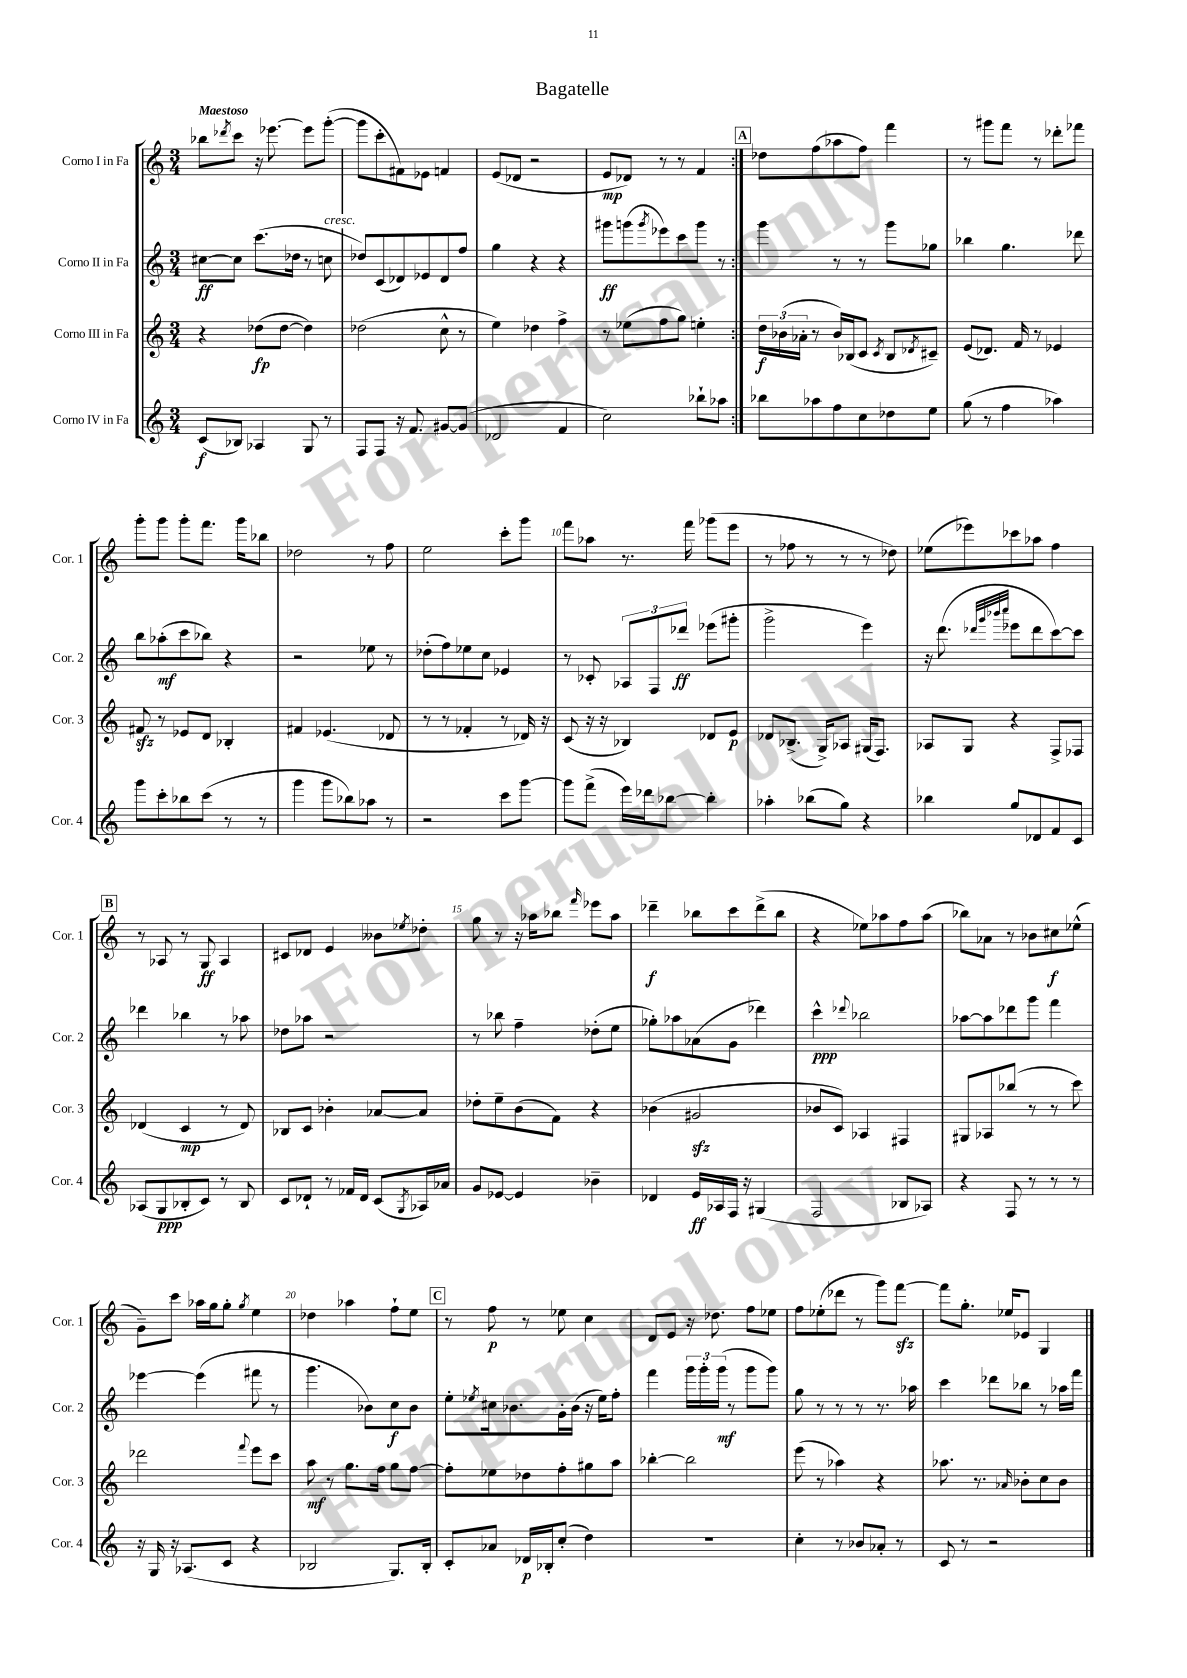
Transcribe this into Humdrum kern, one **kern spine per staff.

**kern	**dynam	**kern	**dynam	**kern	**dynam	**kern	**dynam
*part4	*part4	*part3	*part3	*part2	*part2	*part1	*part1
*staff4	*staff4	*staff3	*staff3	*staff2	*staff2	*staff1	*staff1
*I"Corno IV in Fa	*	*I"Corno III in Fa	*	*I"Corno II in Fa	*	*I"Corno I in Fa	*
*I'Cor. 4	*	*I'Cor. 3	*	*I'Cor. 2	*	*I'Cor. 1	*
*clefG2	*	*clefG2	*	*clefG2	*	*clefG2	*
*k[]	*	*k[]	*	*k[]	*	*k[]	*
*M3/4	*	*M3/4	*	*M3/4	*	*M3/4	*
=1	=1	=1	=1	=1	=1	=1	=1
!	!	!	!	!	!	!LO:TX:a:B:t=Maestoso	!
(8c/L	f	4r	.	[8cc#X\L	ff	8bb-X\L	.
.	.	.	.	.	.	8qddd-X/	.
8B-X/J)	.	.	.	8cc#\J]	.	8ccc\J	.
4A-X/	.	(8dd-X\L	fp	(8.ccc\L	.	16r	.
.	.	.	.	.	.	[8.eee-X\	.
.	.	[8dd-\J	.	.	.	.	.
.	.	.	.	16dd-X\Jk	.	.	.
8G/	.	4dd-\])	.	8r	.	8eee-\L]	.
!	!	!	!	!LO:TX:a:i:t=cresc.	!	!	!
8r	.	.	.	8ccn\	.	([8ggg'\J	.
=2	=2	=2	=2	=2	=2	=2	=2
8F/L	.	(2dd-X\	.	8dd-X/L)	.	8ggg\L]	.
8F/J	.	.	.	(8c/	.	8ccc'\	.
16r	.	.	.	8d-X/)	.	8f#X\)	.
8.f/	.	.	.	.	.	.	.
.	.	.	.	8e-X/	.	8e-X\J	.
[8g#X/L	.	8cc^^\	.	8d-/	.	4fn/	.
(8g#/J]	.	8r	.	8ff/J	.	.	.
=3	=3	=3	=3	=3	=3	=3	=3
2d-X/	.	4ee\)	.	4gg\	.	(8e/L	.
.	.	.	.	.	.	8d-X/J	.
.	.	4dd-X\	.	4r	.	2r	.
4f/	.	4ff^\	.	4r	.	.	.
=4	=4	=4	=4	=4	=4	=4	=4
2cc\)	.	8r	.	8ggg#X\L	ff	8e/L	mp
.	.	(8ee-X\L	.	(8gggn\	.	8d-X/J)	.
.	.	.	.	8qggg/	.	.	.
.	.	8ff\	.	8eee-X\)	.	8r	.
.	.	8gg\J)	.	8ccc\	.	8r	.
8bb-X`\L	.	4een'\	.	8ggg\J	.	4f/	.
8aa-X\J	.	.	.	8r	.	.	.
!!LO:REH:place=s1:t=A
=5:|!	=5:|!	=5:|!	=5:|!	=5:|!	=5:|!	=5:|!	=5:|!
8bb-X\L	.	24dd\LL	f	4ggg\	.	8dd-X\L	.
.	.	(24b-X\	.	.	.	.	.
.	.	24a-X'\JJ	.	.	.	.	.
8aa-X\	.	8r	.	.	.	(8ff\	.
8ff\	.	16b-/LL)	.	8r	.	8aa-X\	.
.	.	(16B-X/J	.	.	.	.	.
8cc\	.	8c/J	.	8r	.	8ff\J)	.
.	.	8qc/	.	.	.	.	.
8dd-X\	.	8B-/L	.	8ggg\L	.	4fff\	.
.	.	8qd-X/	.	.	.	.	.
8ee\J	.	8c#X~/J)	.	8gg-X\J	.	.	.
=6	=6	=6	=6	=6	=6	=6	=6
(8gg\	.	(8e/L	.	4bb-X\	.	8r	.
8r	.	8.d-X/J)	.	.	.	8ggg#X\L	.
4ff\	.	.	.	4.gg\	.	8fff\J	.
.	.	16f/	.	.	.	.	.
.	.	8r	.	.	.	8r	.
4aa-X\)	.	4e-X/	.	.	.	8ddd-X'\L	.
.	.	.	.	8ddd-X\	.	8fff-X\J	.
!!LO:LB:g=z
=7	=7	=7	=7	=7	=7	=7	=7
8ggg\L	.	8f#Xzz/	.	8bb\L	.	8ggg'\L	.
8ccc'\	.	8r	.	(8aa-X'\	mf	8ggg\J	.
8bb-X\	.	8e-X/L	.	8ccc\	.	8ggg'\L	.
(8ccc\J	.	8d/J	.	8bb-X\J)	.	8.fff\J	.
8r	.	4B-X'/	.	4r	.	.	.
.	.	.	.	.	.	16ggg\KL	.
8r	.	.	.	.	.	8bb-X\J	.
=8	=8	=8	=8	=8	=8	=8	=8
4ggg\	.	4f#X/	.	2r	.	2dd-X\	.
8ggg\L	.	(4.e-X/	.	.	.	.	.
8bb-X\)	.	.	.	.	.	.	.
8aa-X\J	.	.	.	8ee-X\	.	8r	.
8r	.	8d-X/	.	8r	.	8ff\	.
=9	=9	=9	=9	=9	=9	=9	=9
2r	.	8r	.	(8dd-X'\L	.	2ee\	.
.	.	8r	.	8ff\)	.	.	.
.	.	4f-X'/	.	8ee-X\	.	.	.
.	.	.	.	8cc\J	.	.	.
8ccc\L	.	8r	.	4e-X/	.	8ccc'\L	.
[8ggg\J	.	16d-X/)	.	.	.	8ggg\J	.
.	.	16r	.	.	.	.	.
=10	=10	=10	=10	=10	=10	=10	=10
8ggg\L]	.	(8c/	.	8r	.	8fff\L	.
(8fff^\J	.	16r	.	8c-X'/	.	8aa-X\J	.
.	.	16r	.	.	.	.	.
16eee\LL)	.	4B-X/)	.	12A-X/L	.	8.r	.
16ddd-X\J	.	.	.	.	.	.	.
.	.	.	.	12F/	.	.	.
[8bb-X\J	.	.	.	.	.	.	.
.	.	.	.	12ddd-X/J	ff	.	.
.	.	.	.	.	.	16fff\	.
4bb-'\]	.	8d-X/L	.	(8eee-X\L	.	(8ggg-X\L	.
.	.	8e/J	p	8ggg#X'\J	.	8eee\J	.
=11	=11	=11	=11	=11	=11	=11	=11
4aa-X'\	.	8d-X/L	.	2ggg^\	.	8r	.
.	.	(8.B-X^/J	.	.	.	8ff-X\	.
(8bb-X\L	.	.	.	.	.	8r	.
.	.	16G^/KL)	.	.	.	.	.
8gg\J)	.	8A-X/J	.	.	.	8r	.
4r	.	(16G#X/KL	.	4eee\)	.	8r	.
.	.	8.F/J)	.	.	.	.	.
.	.	.	.	.	.	8dd-X\)	.
=12	=12	=12	=12	=12	=12	=12	=12
4bb-X\	.	8A-X/L	.	16r	.	(8ee-X\L	.
.	.	.	.	(8.ddd\	.	.	.
.	.	8G/J	.	.	.	8eee-X\)	.
.	.	.	.	32qqddd-X/LLL	.	.	.
.	.	.	.	32qqggg/	.	.	.
.	.	.	.	32qqbbb-X/	.	.	.
.	.	.	.	32qqcccc/JJJ	.	.	.
8gg/L	.	4r	.	8eee-X\L	.	8ccc-X\	.
8d-X/	.	.	.	8ddd-\	.	8aa-X\J	.
8f/	.	8F^/L	.	[8ccc\)	.	4ff\	.
8c/J	.	8F-X/J	.	8ccc\J]	.	.	.
!!LO:LB:g=z
!!LO:REH:place=s1:t=B
=13	=13	=13	=13	=13	=13	=13	=13
(8A-X/L	.	(4d-X/	.	4ddd-X\	.	8r	.
8G/	ppp	.	.	.	.	8A-X/	.
8B-X'/	.	4c/	mp	4bb-X\	.	8r	.
8c/J)	.	.	.	.	.	8G/	ff
8r	.	8r	.	8r	.	4A-/	.
8B-/	.	8d-/)	.	8aa-X\	.	.	.
=14	=14	=14	=14	=14	=14	=14	=14
8c/L	.	8B-X/L	.	8dd-X\L	.	8c#X/L	.
8d-X`/J	.	8c/J	.	8aa-X\J	.	8d-X/J	.
8r	.	4b-X'\	.	2r	.	4e/	.
16f-X/LL	.	.	.	.	.	.	.
16d-/JJ	.	.	.	.	.	.	.
(8c/L	.	[8a-X/L	.	.	.	8b--X\L	.
8qG/	.	.	.	.	.	8qee-X/	.
16A-X/L)	.	8a-/J]	.	.	.	8dd-X'\J	.
16a-X/JJ	.	.	.	.	.	.	.
=15	=15	=15	=15	=15	=15	=15	=15
8g/L	.	8dd-X'\L	.	8r	.	8gg\	.
[8e-X/J	.	8ee~\	.	8bb-X\	.	8r	.
4e-/]	.	(8b\	.	4ff~\	.	16r	.
.	.	.	.	.	.	16aa-X\KL	.
.	.	8f\J)	.	.	.	8bb-X\J	.
.	.	.	.	.	.	16qqfff/	.
4b-X~\	.	4r	.	(8dd-X'\L	.	8eee-X\L	.
.	.	.	.	8ee\J	.	8aa-\J	.
=16	=16	=16	=16	=16	=16	=16	=16
4d-X/	.	(4b-X\	.	8gg-X'\L)	.	4ddd-X~\	f
.	.	.	.	8aa-X\	.	.	.
16e/LL	ff	2g#Xzz/	.	(8a-X\	.	8bb-X\L	.
16A-X/	.	.	.	.	.	.	.
16F/JJ	.	.	.	8g\J	.	8ccc\	.
16r	.	.	.	.	.	.	.
(4G#X/	.	.	.	4ddd-X\)	.	(8ddd-^\	.
.	.	.	.	.	.	8bb-\J	.
=17	=17	=17	=17	=17	=17	=17	=17
2F/	.	8b-X/L	.	4ccc^^\	ppp	4r	.
.	.	8c/J)	.	.	.	.	.
.	.	.	.	8qqddd-X/	.	.	.
.	.	4A-X/	.	2bb-X\	.	8ee-X\L)	.
.	.	.	.	.	.	8aa-X\	.
8B-X/L	.	4F#X/	.	.	.	8ff\	.
8A-X/J)	.	.	.	.	.	(8aa-\J	.
=18	=18	=18	=18	=18	=18	=18	=18
4r	.	8G#X/L	.	[8aa-X\L	.	8bb-X\L)	.
.	.	8A-X/	.	8aa-\]	.	8a-X\J	.
8F/	.	(8bb-X/J	.	8ddd-X\	.	8r	.
8r	.	8r	.	8ggg\J	.	8b-X\L	.
8r	.	8r	.	4fff\	.	8cc#X\	f
8r	.	8ccc\)	.	.	.	(8ee-X^^\J	.
!!LO:LB:g=z
=19	=19	=19	=19	=19	=19	=19	=19
16r	.	2ddd-X\	.	[4eee-X\	.	8g~\L)	.
16G/	.	.	.	.	.	.	.
16r	.	.	.	.	.	8ccc\J	.
(8.A-X/L	.	.	.	.	.	.	.
.	.	.	.	(4eee-\]	.	16aa-X\LL	.
.	.	.	.	.	.	16gg\J	.
8c/J	.	.	.	.	.	8gg'\J	.
.	.	8qqfff/	.	.	.	8qgg/	.
4r	.	8eee\L	.	8fff#X\	.	4ee\	.
.	.	8ccc\J	.	8r	.	.	.
=20	=20	=20	=20	=20	=20	=20	=20
2B-X/	.	8aa\	mf	4.ggg\	.	4dd-X\	.
.	.	8r	.	.	.	.	.
.	.	8.gg\L	.	.	.	4aa-X\	.
.	.	.	.	8b-X\L)	.	.	.
.	.	16ff\Jk	.	.	.	.	.
8.G/L)	.	8gg\L	.	8cc\	f	8ff`\L	.
.	.	[8ff\J	.	8b-\J	.	8ee\J	.
16B-'/Jk	.	.	.	.	.	.	.
!!LO:REH:place=s1:t=C
=21	=21	=21	=21	=21	=21	=21	=21
8c'/L	.	8ff'\L]	.	8ee'\L	.	8r	.
.	.	.	.	8qee-X/	.	.	.
8a-X/J	.	8ee-X\	.	16cc#X\k	.	8ff\	p
.	.	.	.	8.b-X\	.	.	.
16d-X/LL	p	8dd-X\	.	.	.	8r	.
16B-X'/J	.	.	.	.	.	.	.
(8cc'/J	.	8ff'\	.	16g'\L	.	8ee-X\	.
.	.	.	.	(16b-\JJ	.	.	.
4dd\)	.	8gg#X\	.	16r	.	4cc\	.
.	.	.	.	16ee-\KL)	.	.	.
.	.	8aa\J	.	8ff'\J	.	.	.
=22	=22	=22	=22	=22	=22	=22	=22
2.r	.	[4bb-X'\	.	4fff\	.	8d/L	.
.	.	.	.	.	.	8e/J	.
.	.	2bb-\]	.	24ggg\LL	.	16r	.
.	.	.	.	24ggg'\	.	.	.
.	.	.	.	.	.	8.dd-X\	.
.	.	.	.	(24ggg\JJ	mf	.	.
.	.	.	.	8r	.	.	.
.	.	.	.	8ggg\L	.	8ff\L	.
.	.	.	.	8ggg\J)	.	8ee-X\J	.
=23	=23	=23	=23	=23	=23	=23	=23
4cc'\	.	(8eee\	.	8gg\	.	8ff\L	.
.	.	8r	.	8r	.	(8ee-X'\	.
8r	.	4aa-X\)	.	8r	.	8ddd-X\J	.
8b-X/L	.	.	.	8r	.	8r	.
8a-X'/J	.	4r	.	8.r	.	8ggg\L)	.
8r	.	.	.	.	.	[8fffzz\J	.
.	.	.	.	16aa-X\	.	.	.
=24	=24	=24	=24	=24	=24	=24	=24
8c/	.	8.aa-X\	.	4ccc\	.	8fff\L]	.
8r	.	.	.	.	.	8.gg'\J	.
.	.	8.r	.	.	.	.	.
2r	.	.	.	8ddd-X\L	.	.	.
.	.	.	.	.	.	16ee-X/KL	.
.	.	16qqa-X/	.	.	.	.	.
.	.	8b-X'\L	.	8bb-X\J	.	8e-X/J	.
.	.	8cc\	.	8r	.	4G/	.
.	.	8b-\J	.	16aa-X\LL	.	.	.
.	.	.	.	16fff\JJ	.	.	.
==	==	==	==	==	==	==	==
*-	*-	*-	*-	*-	*-	*-	*-
